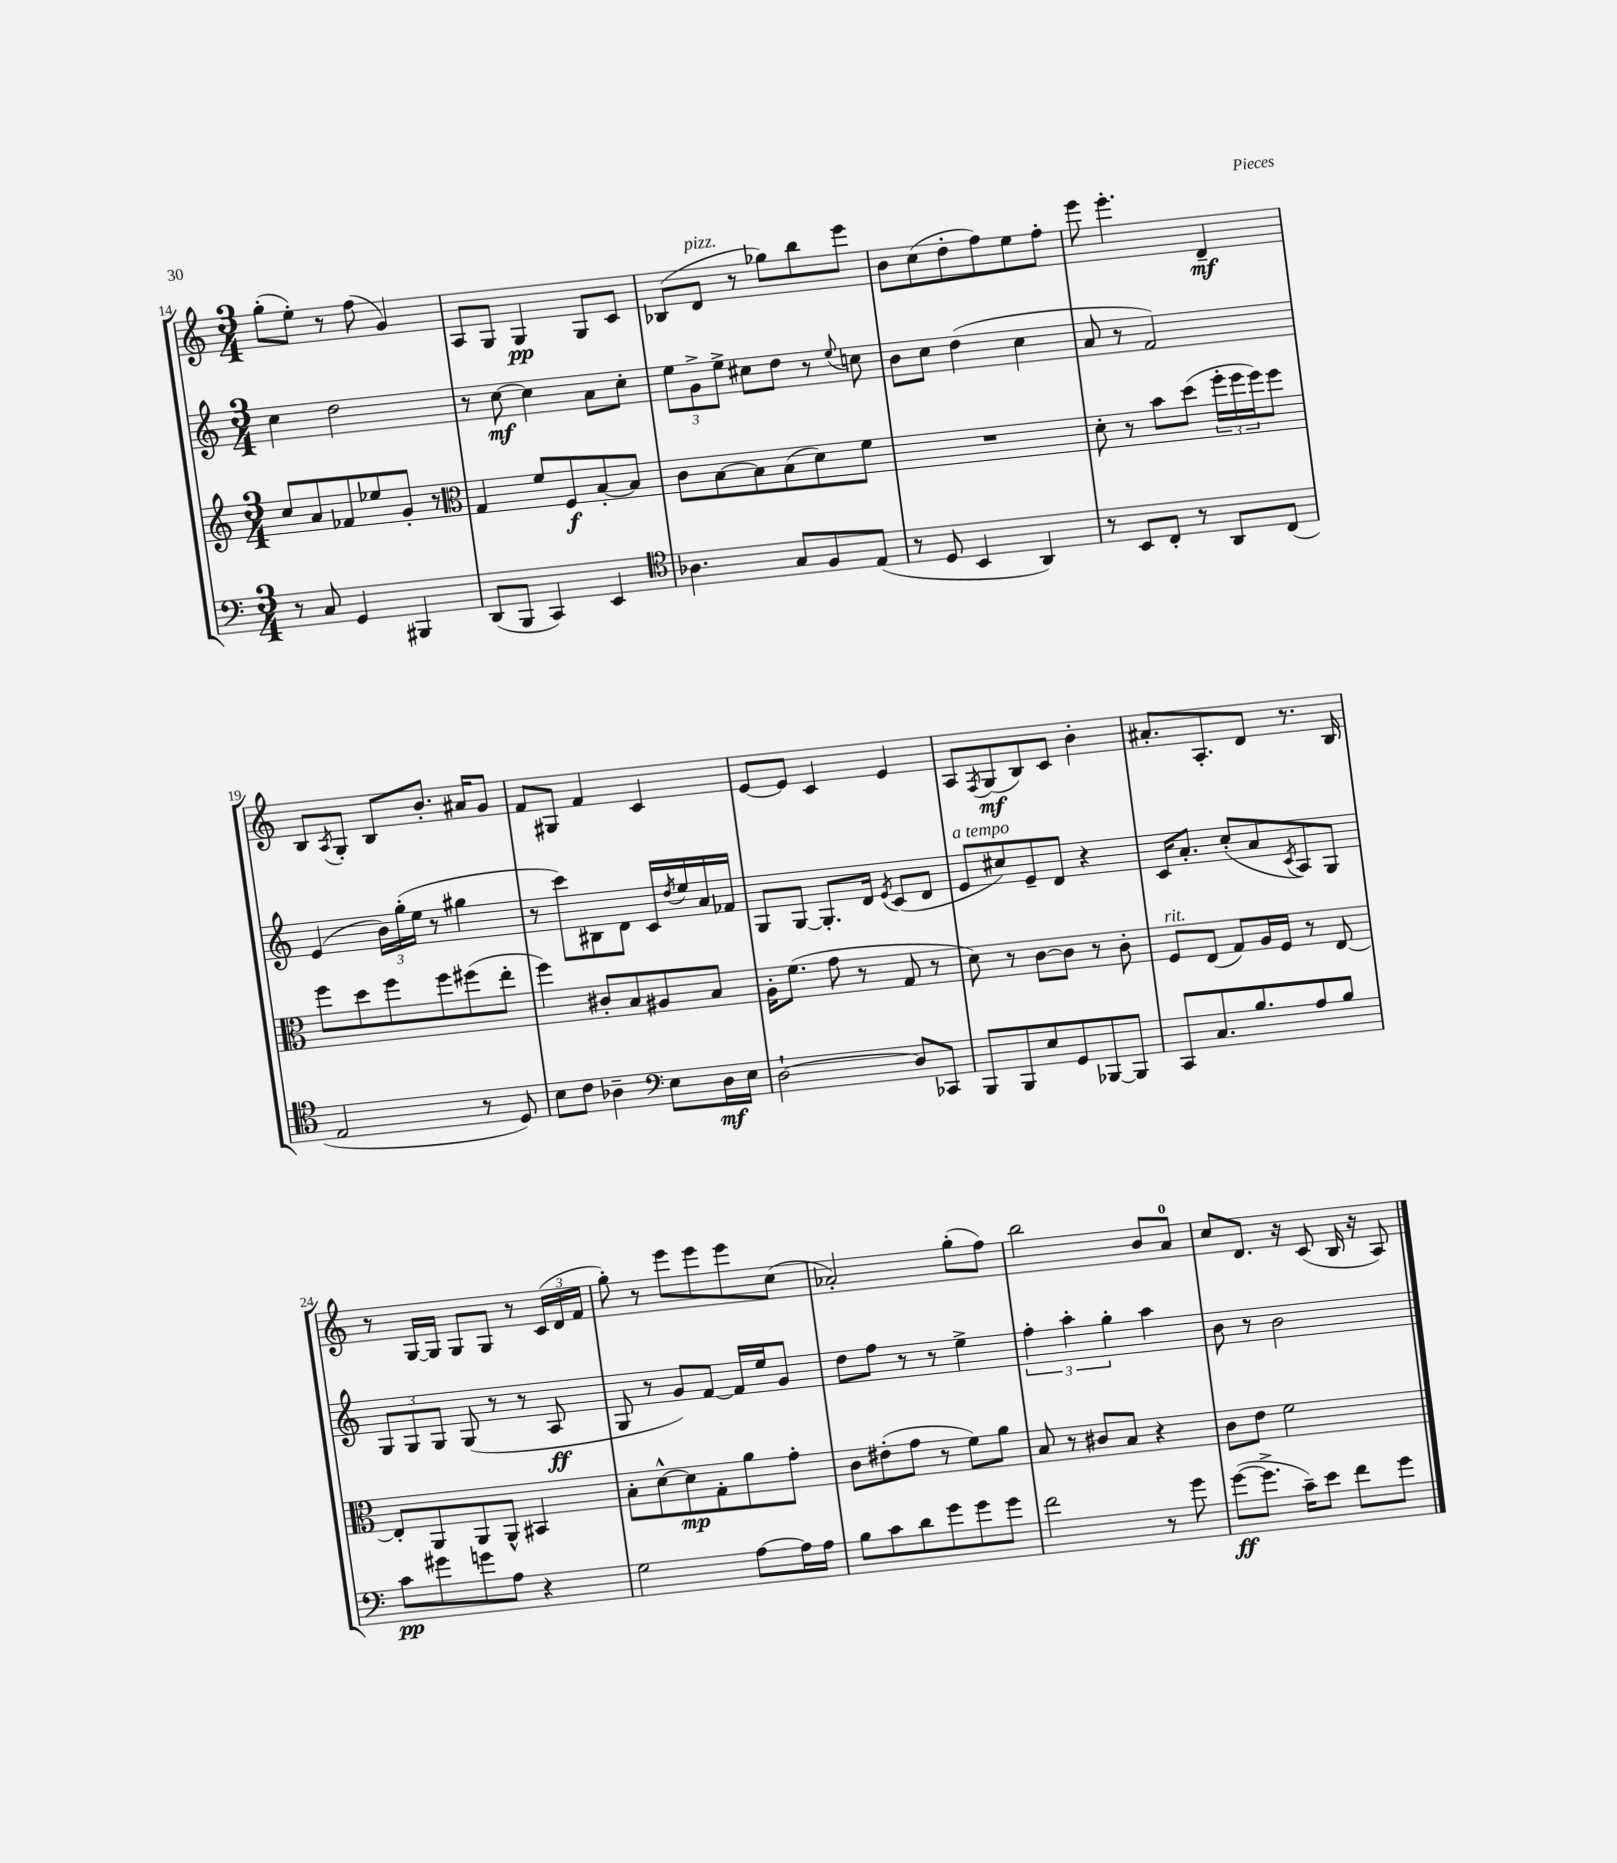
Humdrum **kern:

**kern	**dynam	**kern	**dynam	**kern	**dynam	**kern	**dynam
*part4	*part4	*part3	*part3	*part2	*part2	*part1	*part1
*staff4	*staff4	*staff3	*staff3	*staff2	*staff2	*staff1	*staff1
*clefF4	*	*clefG2	*	*clefG2	*	*clefG2	*
*k[]	*	*k[]	*	*k[]	*	*k[]	*
*M3/4	*	*M3/4	*	*M3/4	*	*M3/4	*
=14	=14	=14	=14	=14	=14	=14	=14
8r	.	8cc/L	.	4cc\	.	(8gg'\L	.
8C/	.	8a/	.	.	.	8ee'\J)	.
4GG/	.	8f-X/	.	2dd\	.	8r	.
.	.	8ee-X/	.	.	.	(8ff\	.
4BBB#X/	.	8g'/J	.	.	.	4g/)	.
.	.	8r	.	.	.	.	.
=15	=15	=15	=15	=15	=15	=15	=15
*	*	*clefC3	*	*	*	*	*
(8DD/L	.	4G/	.	8r	.	8A/L	.
8BBB/J	.	.	.	[8cc\	mf	8G/J	.
4CC/)	.	8f/L	.	4cc\]	.	4G/	pp
.	.	8F/	f	.	.	.	.
4EE/	.	[8B'/	.	8a\L	.	8G/L	.
.	.	8B/J]	.	8cc'\J	.	8c/J	.
=16	=16	=16	=16	=16	=16	=16	=16
*clefC4	*	*	*	*	*	*	*
4.A-X\	.	8c\L	.	12ee\L	.	(8B-X/L	.
.	.	.	.	12g^\	.	.	.
!	!	!	!	!	!	!LO:TX:a:i:t=pizz.	!
.	.	[8B\	.	.	.	8d/J	.
.	.	.	.	12ee^\J	.	.	.
.	.	8B\]	.	8cc#X\L	.	8r	.
8G/L	.	(8B\	.	8dd\J	.	8gg-X\L)	.
8F/	.	8d\)	.	8r	.	8bb\	.
.	.	.	.	8qqee/	.	.	.
(8E/J	.	8f\J	.	8ccn\	.	8eee\J	.
=17	=17	=17	=17	=17	=17	=17	=17
8r	.	2.r	.	8b\L	.	8b\L	.
8D/	.	.	.	8cc\J	.	(8cc\	.
4BB/	.	.	.	(4dd\	.	8dd'\	.
.	.	.	.	.	.	8ff\)	.
4AA/)	.	.	.	4cc\	.	8ee\	.
.	.	.	.	.	.	8ff'\J	.
=18	=18	=18	=18	=18	=18	=18	=18
8r	.	8d'\	.	8a/	.	8eee\	.
8BB/L	.	8r	.	8r	.	4.eee'\	.
8C'/J	.	8b\L	.	2f/)	.	.	.
8r	.	(8dd\J	.	.	.	.	.
8AA/L	.	24ff'\LL	.	.	.	4d~/	mf
.	.	24ff\	.	.	.	.	.
.	.	24ff\J)	.	.	.	.	.
(8C/J	.	8ff\J	.	.	.	.	.
!!LO:LB:g=z
=19	=19	=19	=19	=19	=19	=19	=19
2E/	.	8ff\L	.	(4e/	.	8B/L	.
.	.	.	.	.	.	8qA/	.
.	.	8dd\	.	.	.	8G'/J	.
.	.	8ff\	.	24b\LL)	.	8B/L	.
.	.	.	.	(24gg'\	.	.	.
.	.	.	.	24ee\JJ	.	.	.
.	.	8ff\	.	8r	.	8.b'/J	.
8r	.	(8ff#X\	.	4gg#X\	.	.	.
.	.	.	.	.	.	16a#X/KL	.
8D/)	.	8ee'\J	.	.	.	8g/J	.
=20	=20	=20	=20	=20	=20	=20	=20
8B\L	.	4ff\)	.	8r	.	8f/L	.
8c\J	.	.	.	8ccc\L)	.	8G#X/J	.
4A-X~\	.	8c#X'/L	.	8B#X\	.	4f/	.
.	.	8B/	.	8d\J	.	.	.
*clefF4	*	*	*	*	*	*	*
8E\L	.	8A#X/	.	16c/LL	.	4c/	.
.	.	.	.	8qdd/	.	.	.
.	.	.	.	16ee/	.	.	.
16D\L	mf	8B/J	.	16a/	.	.	.
16E\JJ	.	.	.	16f-X/JJ	.	.	.
=21	=21	=21	=21	=21	=21	=21	=21
[2D`\	.	16A'\KL	.	8G/L	.	[8e/L	.
.	.	(8.f\J	.	.	.	.	.
.	.	.	.	[8G/J	.	8e/J]	.
.	.	8g\	.	8.G'/L]	.	4c/	.
.	.	8r	.	.	.	.	.
.	.	.	.	16d/Jk	.	.	.
.	.	.	.	8qe/	.	.	.
8D/L]	.	8G/	.	(8c/L	.	4e/	.
8CC-X/J	.	8r	.	8d/J	.	.	.
=22	=22	=22	=22	=22	=22	=22	=22
!	!	!	!	!LO:TX:a:i:t=a tempo	!	!	!
8BBB/L	.	8d\)	.	8e/L	.	8A/L	.
.	.	.	.	.	.	8qF/	.
8BBB/	.	8r	.	8cc#X/)	.	(8G/	mf
8E/	.	[8c\L	.	8e~/	.	8B/)	.
8GG/	.	8c\J]	.	8d/J	.	8c/J	.
[8BBB-X/	.	8r	.	4r	.	4b'\	.
8BBB-/J]	.	8c'\	.	.	.	.	.
=23	=23	=23	=23	=23	=23	=23	=23
!	!	!LO:TX:a:i:t=rit.	!	!	!	!	!
8CC/L	.	8F/L	.	16c/KL	.	8.a#X'/L	.
.	.	.	.	8.a'/J	.	.	.
8.C/	.	(8E/J	.	.	.	.	.
.	.	.	.	.	.	8.A'/	.
.	.	8G/L)	.	(8cc'/L	.	.	.
8.B/	.	.	.	.	.	.	.
.	.	16A/L	.	8a/	.	8d/J	.
.	.	16F/JJ	.	.	.	.	.
.	.	.	.	8qc/	.	.	.
8A/	.	8r	.	8A/)	.	8.r	.
8B/J	.	[8E/	.	8G/J	.	.	.
.	.	.	.	.	.	16B/	.
!!LO:LB:g=z
=24	=24	=24	=24	=24	=24	=24	=24
8c\L	pp	8E'/L]	.	12G/L	.	8r	.
.	.	.	.	12G/	.	.	.
8g#X\	.	8AA/	.	.	.	[16G/LL	.
.	.	.	.	12G/J	.	.	.
.	.	.	.	.	.	16G/JJ]	.
8gn\	.	8AA/	.	(8G/	.	8G/L	.
8A\J	.	8AA^^/J	.	8r	.	8G/J	.
4r	.	4BB#X/	.	8r	.	8r	.
.	.	.	.	8A/	ff	(24c/LL	.
.	.	.	.	.	.	24d/	.
.	.	.	.	.	.	24f/JJ	.
=25	=25	=25	=25	=25	=25	=25	=25
2G\	.	8B'\L	.	8G/	.	8gg'\)	.
.	.	[8d^^\	.	8r	.	8r	.
.	.	8d\]	mp	8g/L)	.	8eee\L	.
.	.	8G'\	.	[8f/J	.	8eee\	.
[8A\L	.	8a\	.	16f/LL]	.	8eee\	.
.	.	.	.	16ee/J	.	.	.
16A\L]	.	8g'\J	.	8g/J	.	(8cc\J	.
16A\JJ	.	.	.	.	.	.	.
=26	=26	=26	=26	=26	=26	=26	=26
8B\L	.	8c\L	.	8dd\L	.	2a-X'/)	.
8c\	.	(8e#X'\	.	8ff\J	.	.	.
8d\	.	8g\J	.	8r	.	.	.
8g\	.	8r	.	8r	.	.	.
8g\	.	8f\L)	.	4ee^\	.	(8gg'\L	.
8g\J	.	8a\J	.	.	.	8ff\J)	.
=27	=27	=27	=27	=27	=27	=27	=27
2f\	.	8B/	.	6ff'\	.	2bb\	.
.	.	8r	.	.	.	.	.
.	.	.	.	6aa'\	.	.	.
.	.	8c#X/L	.	.	.	.	.
.	.	.	.	6gg'\	.	.	.
.	.	8B/J	.	.	.	.	.
8r	.	4r	.	4aa\	.	8b/L	.
8g\	.	.	.	.	.	8a/J	.
=28	=28	=28	=28	=28	=28	=28	=28
([8g\L	ff	8c\L	.	8b\	.	8cc/L	.
8.g^\J]	.	8e\J	.	8r	.	8.d/J	.
.	.	2f\	.	2b\	.	.	.
16c~\KL)	.	.	.	.	.	16r	.
8e\J	.	.	.	.	.	(8c/	.
8f\L	.	.	.	.	.	16B/	.
.	.	.	.	.	.	16r	.
8g\J	.	.	.	.	.	8A/)	.
==	==	==	==	==	==	==	==
*-	*-	*-	*-	*-	*-	*-	*-
